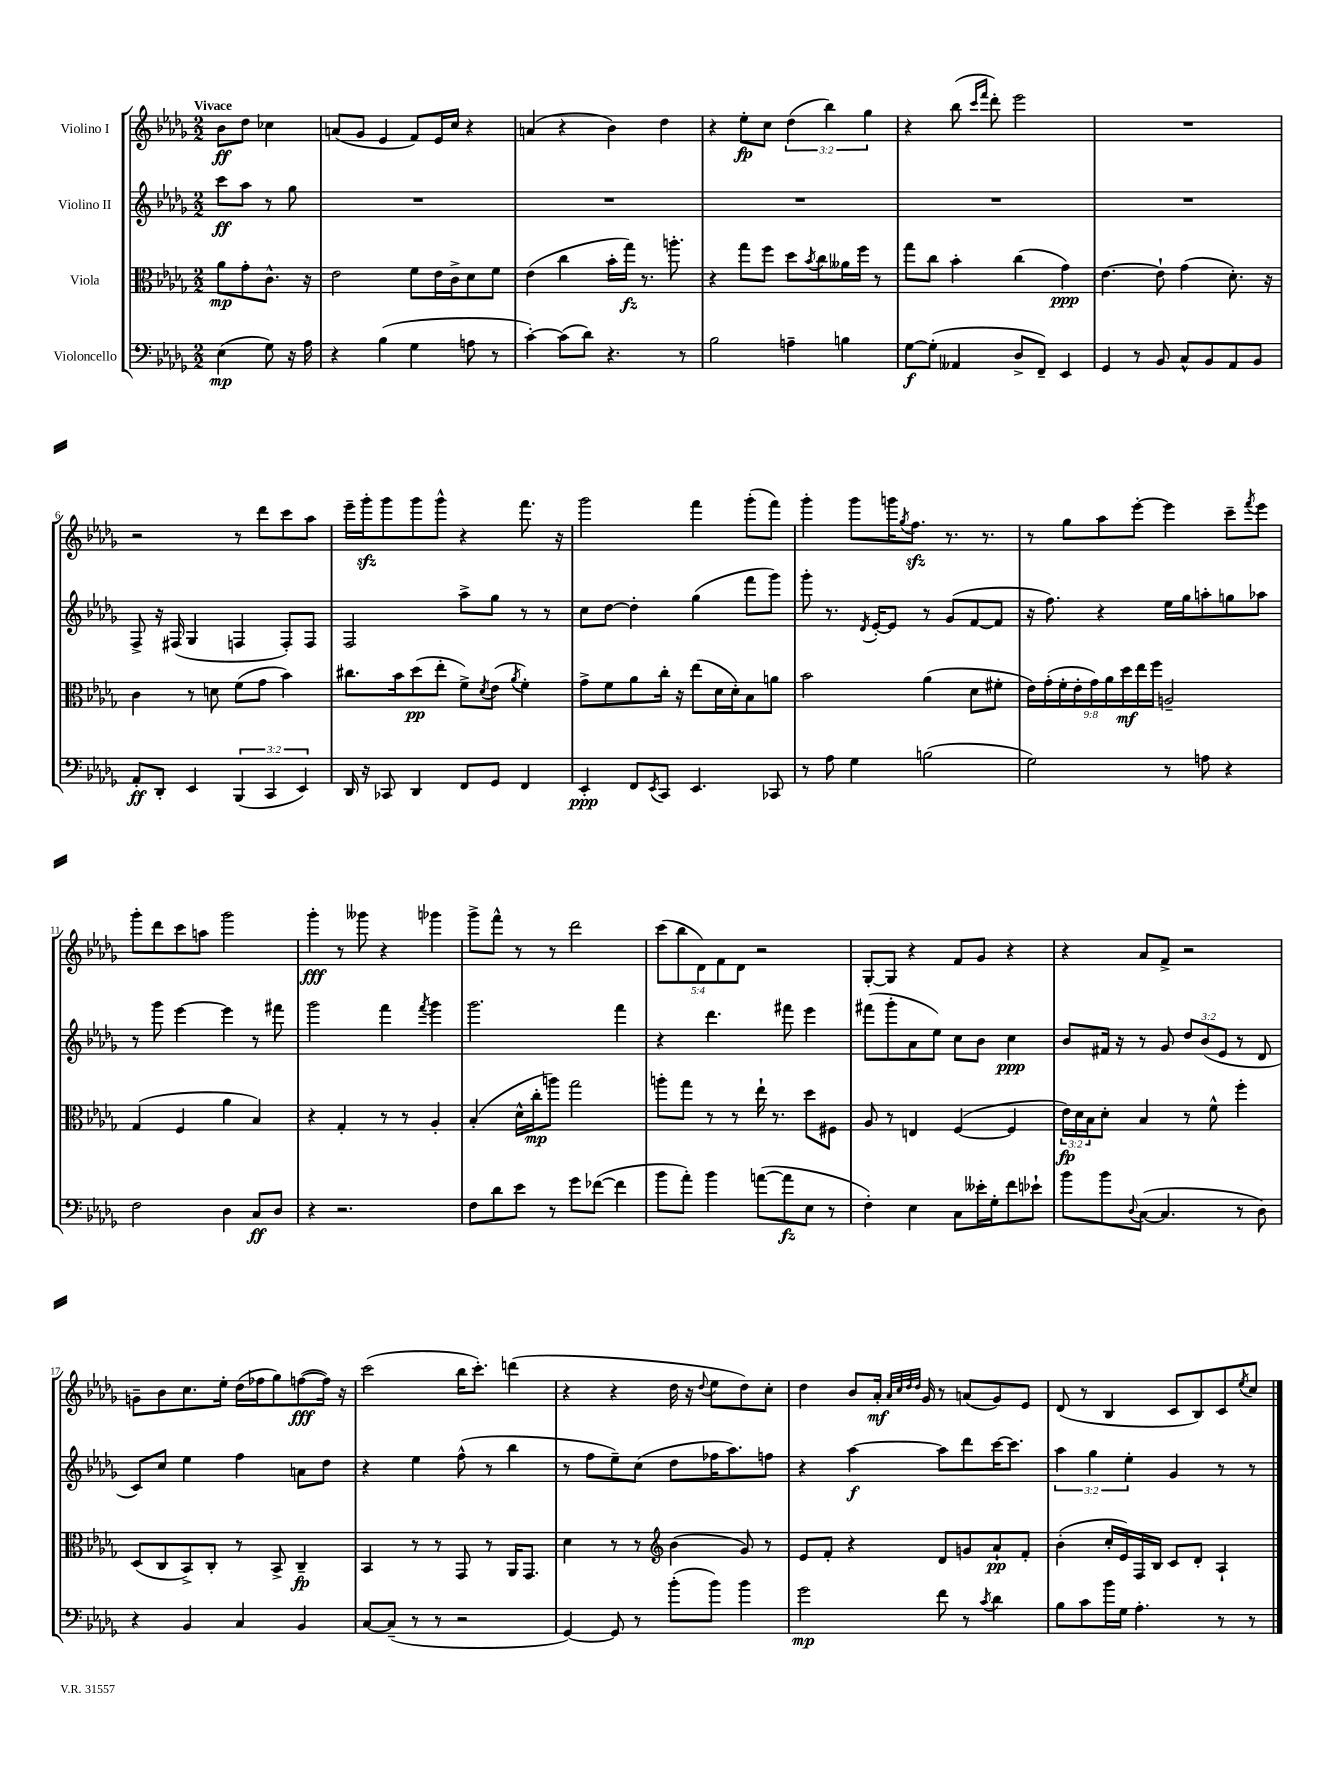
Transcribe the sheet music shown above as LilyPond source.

<<
\new StaffGroup <<
\new Staff = "s0" \with { instrumentName = "Violino I" } {
    \clef treble \key des \major \numericTimeSignature \time 2/2 \override Staff.TupletNumber.text = #tuplet-number::calc-fraction-text \partial 2 \tempo "Vivace"
    bes'8\ff des''8 ces''4 |
    a'8( ges'8 ees'4 f'8) ees'16 c''16 r4 |
    a'4( r4 bes'4) des''4 |
    r4 ees''8-.\fp c''8 \tuplet 3/2 { des''4( bes''4) ges''4 } |
    r4 bes''8( \grace { c'''16 f'''16 } des'''8-.) ees'''2 |
    R1 |
    r2 r8 des'''8 c'''8 aes''8 |
    ees'''16-- ges'''16-.\sfz ges'''8 ges'''8 ges'''8-^ r4 f'''8. r16 |
    ges'''2 f'''4 ges'''8-.( f'''8) |
    ges'''4-. ges'''8 g'''16 \acciaccatura { ges''8 } f''8.\sfz r8. r8. |
    r8 ges''8 aes''8 ees'''8~-. ees'''4 c'''8-- \acciaccatura { f'''8 } ees'''8 |
    ges'''8-. des'''8 c'''8 a''8 ges'''2 |
    ges'''4-.\fff r8 geses'''8 r4 ges'''4 |
    ges'''8-> f'''8-^ r8 r8 des'''2 |
    \tuplet 5/4 { c'''8( bes''8 des'8) f'8 des'8 } r2 |
    ges8~-. ges8 r4 f'8 ges'8 r4 |
    r4 aes'8 f'8-> r2 |
    g'8-- bes'8 c''8. ees''16-. des''16( fes''16 ges''8) f''8~\fff( f''16) r16 |
    c'''2( bes''16 c'''8.-.) d'''4( |
    r4 r4 des''16 r16 \appoggiatura { des''8 } ees''8 des''8) c''8-. |
    des''4 bes'8 aes'16-.\mf \grace { aes'32 c''32 des''32 des''32 } ges'16 r8 a'8( ges'8) ees'8 |
    des'8( r8 bes4 c'8 bes8) c'8 \acciaccatura { ees''8 } c''8 \bar "|." |
}
\new Staff = "s1" \with { instrumentName = "Violino II" } {
    \clef treble \key des \major \numericTimeSignature \time 2/2 \override Staff.TupletNumber.text = #tuplet-number::calc-fraction-text \partial 2
    c'''8\ff aes''8 r8 ges''8 |
    R1 |
    R1 |
    R1 |
    R1 |
    R1 |
    f8-> r16 fis16( ges4 f4 f8-.) f8 |
    f2 aes''8-> ges''8 r8 r8 |
    c''8 des''8~ des''4-. ges''4( f'''8 ges'''8) |
    ges'''8-. r8. \acciaccatura { des'8 } ees'16~-. ees'8 r8 ges'8( f'8~ f'8 |
    r16 f''8.) r4 ees''16 ges''16 a''8-. g''8 aes''8 |
    r8 ges'''8 ees'''4~ ees'''4 r8 fis'''8 |
    ges'''2 f'''4 \acciaccatura { f'''8 } ges'''4 |
    ges'''2. f'''4 |
    r4 des'''4. fis'''8 ees'''4 |
    fis'''8( ges'''8-. aes'8 ees''8) c''8 bes'8 c''4\ppp |
    bes'8 fis'16 r16 r8 ges'8 \tuplet 3/2 { des''8 bes'8( ees'8 } r8 des'8 |
    c'8) c''8 ees''4 f''4 a'8 des''8 |
    r4 ees''4 f''8-^( r8 bes''4 |
    r8 f''8 ees''8--) c''8( des''8 fes''16 aes''8.) f''8 |
    r4 aes''4~\f aes''8 des'''8 c'''16~ c'''8. |
    \tuplet 3/2 { aes''4 ges''4 ees''4-. } ges'4 r8 r8 \bar "|." |
}
\new Staff = "s2" \with { instrumentName = "Viola" } {
    \clef alto \key des \major \numericTimeSignature \time 2/2 \override Staff.TupletNumber.text = #tuplet-number::calc-fraction-text \partial 2
    aes'8\mp ges'8-. c'8.-^ r16 |
    ees'2 f'8 ees'16 c'16-> des'8 f'8 |
    ees'4( c''4 bes'16-. ges''16\fz) r8. a''8.-. |
    r4 ges''8 f''8 des''8 \acciaccatura { bes'8 } c''8 aeses'16 f''16 r8 |
    ges''8 c''8 bes'4-. c''4( ges'4\ppp) |
    ees'4.~ ees'8-! ges'4( des'8.-.) r16 |
    c'4 r8 d'8 f'8( ges'8 bes'4) |
    cis''8. bes'16 des''8\pp( ees''8-. f'8->) \acciaccatura { des'8 } ees'8( \acciaccatura { aes'8 } f'4-.) |
    ges'8-> f'8 aes'8 c''16-. r16 ees''8( des'16 des'16-.) bes8 a'8 |
    bes'2 aes'4( des'8 fis'8-. |
    \tuplet 9/8 { ees'16) ges'16-.( f'16-. ees'16-. ges'16) aes'16 des''16\mf ees''16 f''16 } a2-- |
    ges4( f4 aes'4 bes4) |
    r4 ges4-. r8 r8 aes4-. |
    bes4-.( des'16-^ c''16-.\mp a''8) ges''2 |
    a''8-. ges''8 r8 r8 ees''16-! r8. des''8 fis8 |
    aes8 r8 e4 f4~( f4 |
    \tuplet 3/2 { ees'16\fp) des'16 bes16 } des'8-. bes4 r8 f'8-^ f''4-. |
    des8( c8 bes,8->) c8-. r8 bes,8-> c4--\fp |
    bes,4 r8 r8 ges,8 r8 aes,16 ges,8. |
    des'4 r8 r8 \clef treble bes'4( ges'8) r8 |
    ees'8 f'8-. r4 des'8 g'8 aes'8-!\pp f'8-. |
    bes'4-.( c''16-. ees'16) f16 bes16 c'8 des'8-. aes4-! \bar "|." |
}
\new Staff = "s3" \with { instrumentName = "Violoncello" } {
    \clef bass \key des \major \numericTimeSignature \time 2/2 \override Staff.TupletNumber.text = #tuplet-number::calc-fraction-text \partial 2
    ees4\mp( ges8) r16 aes16 |
    r4 bes4( ges4 a8 r8 |
    c'4~-.) c'8( des'8) r4. r8 |
    bes2 a4-- b4 |
    ges8~\f ges8-.( aeses,4 des8-> f,8--) ees,4 |
    ges,4 r8 bes,8 c8-^ bes,8 aes,8 bes,8 |
    aes,8-.\ff des,8-. ees,4 \tuplet 3/2 { bes,,4( c,4 ees,4) } |
    des,16 r16 ces,8 des,4 f,8 ges,8 f,4 |
    ees,4-.\ppp f,8 \acciaccatura { ees,8 } c,8 ees,4. ces,8 |
    r8 aes8 ges4 b2( |
    ges2) r8 a8 r4 |
    f2 des4 c8\ff des8 |
    r4 r2. |
    f8 des'8 ees'8 r8 ges'8 fes'8~( fes'4 |
    bes'8 aes'8-.) bes'4 a'8~( a'8\fz ees8 r8 |
    f4-.) ees4 c8 eeses'16-. ges16-. f'8 ees'8-! |
    bes'8 bes'8 \appoggiatura { des8 } c8~( c4. r8 des8) |
    r4 bes,4 c4 bes,4 |
    c8~ c8--( r8 r8 r2 |
    ges,4~) ges,8 r8 bes'8-.( bes'8) bes'4 |
    ges'2\mp f'8 r8 \acciaccatura { c'8 } des'4 |
    bes8 c'8 bes'16 ges16 aes4.-. r8 r8 \bar "|." |
}
>>
>>
